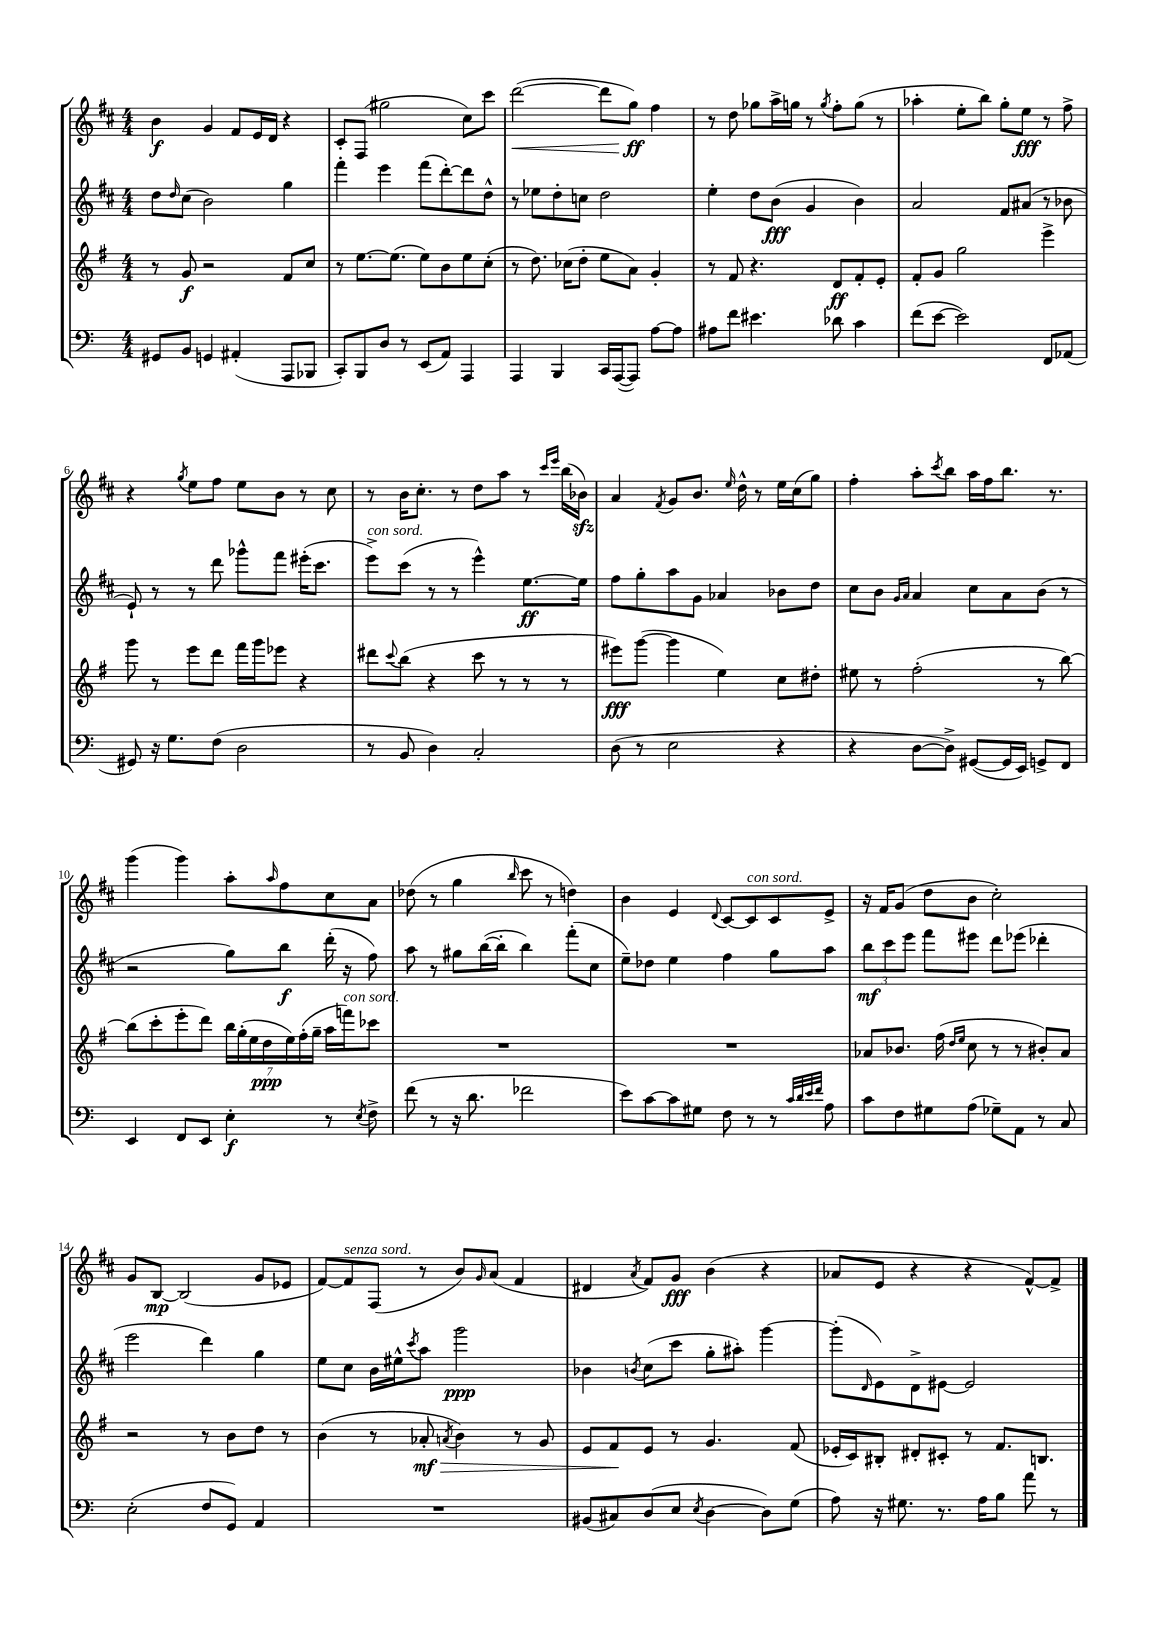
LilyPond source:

<<
\new StaffGroup <<
\new Staff = "s0" {
    \clef treble \key d \major \numericTimeSignature \time 4/4
    b'4\f g'4 fis'8 e'16 d'16 r4 |
    cis'8-. fis8( gis''2 cis''8) cis'''8 |
    d'''2~\<( d'''8 g''8\ff\!) fis''4 |
    r8 d''8 ges''8 a''16-> g''16 r8 \acciaccatura { g''8 } fis''8-. g''8( r8 |
    aes''4-. e''8-. b''8) g''8-. e''8\fff r8 fis''8-> |
    r4 \acciaccatura { g''8 } e''8 fis''8 e''8 b'8 r8 cis''8 |
    r8 b'16 cis''8.-. r8 d''8 a''8 r8 \grace { cis'''16 e'''16 } b''16( bes'16\sfz) |
    a'4 \acciaccatura { fis'8 } g'8 b'8. \grace { e''16 } d''16-^ r8 e''16 cis''16( g''8) |
    fis''4-. a''8-. \acciaccatura { cis'''8 } b''8 a''16 fis''16 b''8. r8. |
    g'''4( g'''4) a''8-. \grace { a''16 } fis''8 cis''8 a'8 |
    des''8( r8 g''4 \grace { b''16 } cis'''8 r8 d''4) |
    b'4 e'4 \appoggiatura { d'8 } cis'8~ cis'8^\markup { \italic "con sord." } cis'8 e'8-> |
    r16 fis'16 g'8( d''8 b'8 cis''2-.) |
    g'8 b8~\mp b2( g'8 ees'8 |
    fis'8~) fis'8^\markup { \italic "senza sord." } fis8( r8 b'8) \grace { g'16 } a'8( fis'4 |
    dis'4 \acciaccatura { a'8 } fis'8) g'8\fff b'4( r4 |
    aes'8 e'8 r4 r4 fis'8~-^) fis'8-> \bar "|." |
}
\new Staff = "s1" {
    \clef treble \key d \major \numericTimeSignature \time 4/4
    d''8 \grace { d''16 } cis''8( b'2) g''4 |
    fis'''4-. e'''4 fis'''8( d'''8~-.) d'''8 d''8-^ |
    r8 ees''8 d''8-. c''8 d''2 |
    e''4-. d''8 b'8\fff( g'4 b'4) |
    a'2 fis'8 ais'8( r8 bes'8 |
    e'8-!) r8 r8 d'''8 ges'''8-^ fis'''8 eis'''16-.( cis'''8. |
    e'''8->^\markup { \italic "con sord." }) cis'''8( r8 r8 e'''4-^) e''8.~\ff e''16 |
    fis''8 g''8-. a''8 g'8 aes'4 bes'8 d''8 |
    cis''8 b'8 \grace { g'16 a'16 } a'4 cis''8 a'8 b'8( r8 |
    r2 g''8) b''8\f d'''16-.( r16 fis''8) |
    a''8 r8 gis''8 b''16~( b''16-. b''4) fis'''8-.( cis''8 |
    e''8--) des''8 e''4 fis''4 g''8 a''8 |
    \tuplet 3/2 { b''8\mf cis'''8 e'''8 } fis'''8 eis'''8 d'''8 ees'''8( des'''4-. |
    e'''2 d'''4) g''4 |
    e''8 cis''8 b'16 eis''16-^ \acciaccatura { cis'''8 } a''8 g'''2\ppp |
    bes'4 \acciaccatura { b'8 } cis''8( cis'''8 g''8-. ais''8-.) g'''4~ |
    g'''8-.( \grace { d'16 } e'8) d'8-> eis'8~ eis'2 \bar "|." |
}
\new Staff = "s2" {
    \clef treble \key g \major \numericTimeSignature \time 4/4
    r8 g'8\f r2 fis'8 c''8 |
    r8 e''8.~ e''8.( e''8) b'8 e''8 c''8-.( |
    r8 d''8.) ces''16( d''8-. e''8 a'8) g'4-. |
    r8 fis'8 r4. d'8\ff fis'8-. e'8-. |
    fis'8-. g'8 g''2 e'''4-> |
    g'''8 r8 e'''8 d'''8 fis'''16 g'''16 ees'''8 r4 |
    dis'''8 \appoggiatura { c'''8 } b''8( r4 c'''8 r8 r8 r8 |
    eis'''8\fff) g'''8~( g'''4 e''4) c''8 dis''8-. |
    eis''8 r8 fis''2-.( r8 b''8~) |
    b''8( c'''8-. e'''8-. d'''8) \tuplet 7/4 { b''16 g''16-.( e''16 d''16\ppp e''16) fis''16-.( g''16-- } a''16 f'''16^\markup { \italic "con sord." }) ces'''8 |
    R1 |
    R1 |
    aes'8 bes'8. fis''16( \grace { d''16 e''16 } c''8 r8 r8 bis'8-.) aes'8 |
    r2 r8 b'8 d''8 r8 |
    b'4( r8 aes'8-.\mf\> \acciaccatura { a'8 } b'4) r8 g'8 |
    e'8 fis'8\! e'8 r8 g'4. fis'8( |
    ees'16-. c'16) bis8-. dis'8-. cis'8-. r8 fis'8. b8. \bar "|." |
}
\new Staff = "s3" {
    \clef bass \key c \major \numericTimeSignature \time 4/4
    gis,8 b,8 g,4 ais,4-.( a,,8 bes,,8 |
    c,8-.) b,,8 d8 r8 e,8( a,8) a,,4 |
    a,,4 b,,4 c,16 a,,16~( a,,8) a8~ a8 |
    ais8 f'8 eis'4. des'8 c'4 |
    f'8( e'8~ e'2) f,8 aes,8( |
    gis,8) r16 g8. f8( d2 |
    r8 b,8 d4) c2-. |
    d8( r8 e2 r4 |
    r4 d8~ d8->) gis,8~( gis,16 e,16) g,8-> f,8 |
    e,4 f,8 e,8 e4-.\f r8 \acciaccatura { e8 } f8-> |
    f'8( r8 r16 d'8. fes'2 |
    e'8) c'8~ c'8 gis8 f8 r8 r8 \grace { c'32 d'32 e'32 f'32 } a8 |
    c'8 f8 gis8 a8( ges8--) a,8 r8 c8 |
    e2-.( f8 g,8) a,4 |
    R1 |
    bis,8( cis8) d8( e8 \acciaccatura { e8 } d4~ d8) g8( |
    a8) r16 gis8. r8. a16 b8 a'8 r8 \bar "|." |
}
>>
>>
